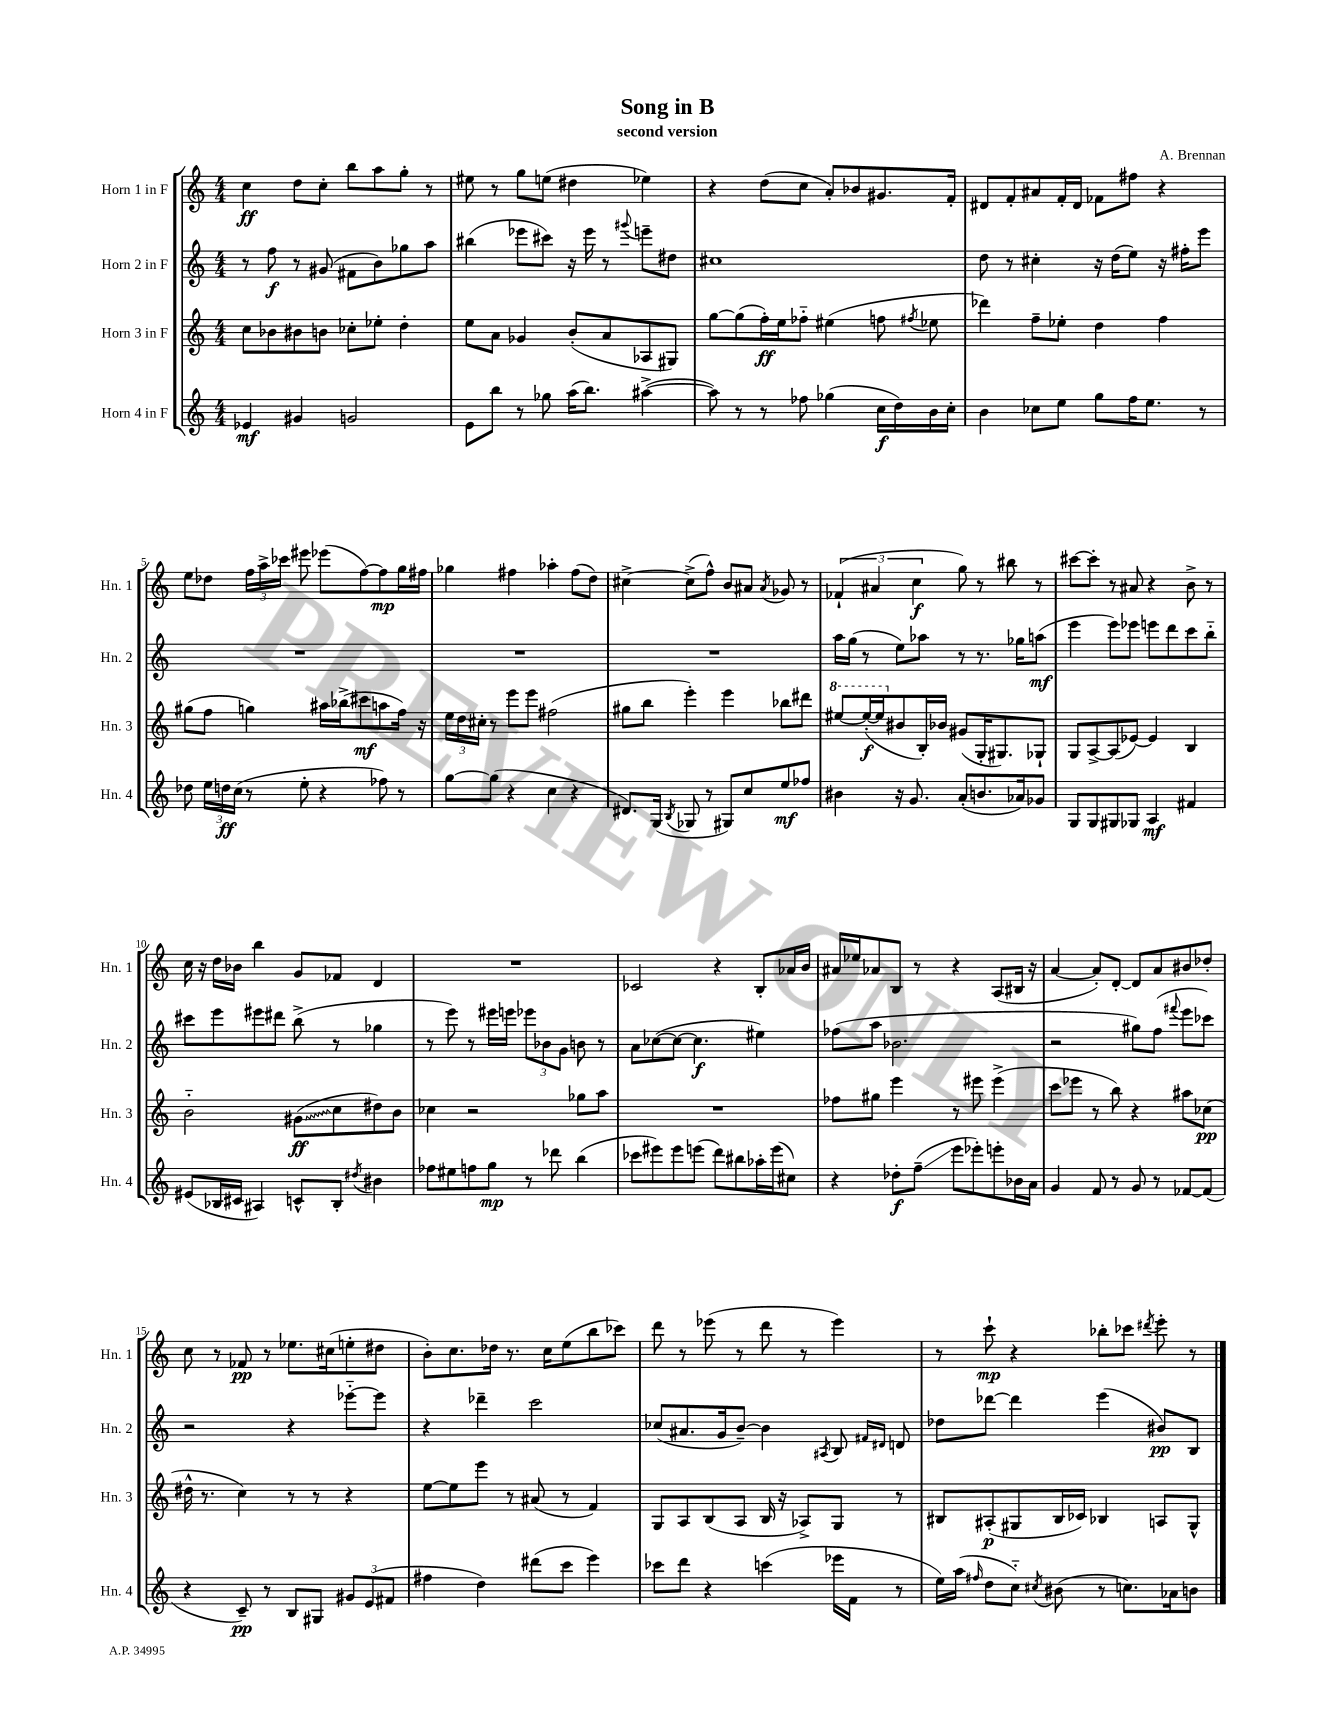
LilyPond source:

\header { title = "Song in B" composer = "A. Brennan" subtitle = "second version" }
<<
\new StaffGroup <<
\new Staff = "s0" \with { instrumentName = "Horn 1 in F" shortInstrumentName = "Hn. 1" } {
    \clef treble \key c \major \numericTimeSignature \time 4/4
    \autoBeamOff c''4\ff d''8[ c''8]-. b''8[ a''8 g''8]-. r8 |
    eis''8 r8 g''8[ e''8]( dis''4 ees''4) |
    r4 d''8[( c''8] a'8[-.) bes'8 gis'8. f'16]-. |
    dis'8[ f'8-. ais'8 f'16-. dis'16] fes'8[ fis''8] r4 |
    e''8[ des''8] \tuplet 3/2 { f''16[ a''16-> ces'''16] } eis'''8 ees'''8[( f''8~) f''8\mp g''16 fis''16] |
    ges''4 fis''4 aes''4-. fis''8[( d''8]) |
    cis''4~-> cis''8[->( f''8]-^) b'8[ ais'8] \acciaccatura { ais'8 } ges'8 r8 |
    \tuplet 3/2 { fes'4-!( ais'4 c''4\f } g''8) r8 bis''8 r8 |
    cis'''8[~ cis'''8]-. r8 ais'8 r4 b'8-> r8 |
    c''16 r16 d''16[ bes'16] b''4 g'8[ fes'8] d'4 |
    R1 |
    ces'2 r4 b8[-. aes'16 b'16] |
    ais'16[ ees''16 aes'8 b8] r8 r4 a8[( bis16] r16 |
    a'4~ a'8[-.) d'8]~-. d'8[ a'8 bis'8 des''8]-. |
    c''8 r8 fes'8\pp r8 ees''8.[ cis''16( e''8-. dis''8] |
    b'8[-.) c''8. des''16] r8. c''16[ e''8( b''8 ces'''8]) |
    d'''8 r8 ees'''8( r8 d'''8 r8 ees'''4) |
    r8 c'''8-!\mp r4 bes''8[-. ces'''8] \acciaccatura { dis'''8 } e'''8-. r8 \bar "|." |
}
\new Staff = "s1" \with { instrumentName = "Horn 2 in F" shortInstrumentName = "Hn. 2" } {
    \clef treble \key c \major \numericTimeSignature \time 4/4
    \autoBeamOff r8 f''8\f r8 gis'8( fis'8[ b'8) ges''8 a''8] |
    bis''4( ees'''8[ cis'''8]) r16 ees'''16 r8 \appoggiatura { gis'''8 } e'''8[-- dis''8] |
    cis''1 |
    d''8 r8 cis''4-. r16 d''16[( e''8]) r16 fis''16[-. e'''8] |
    R1 |
    R1 |
    R1 |
    a''16[ g''16]( r8 e''8[) aes''8] r8 r8. ges''16[ a''8]\mf( |
    e'''4 e'''8[) ees'''8] e'''8[ d'''8 c'''8 b''8]-_ |
    cis'''8[ e'''8 eis'''8 dis'''8] b''8->( r8 ges''4 |
    r8 e'''8) r8 eis'''16[ e'''16] \tuplet 3/2 { ees'''8[ bes'8 g'8] } b'8 r8 |
    a'8[ ces''8~( ces''8]~ ces''4.\f eis''4) |
    fes''8[( a''8] bes'2. |
    r2 gis''8[) f''8]( \appoggiatura { fis'''8 } e'''8[ ces'''8]) |
    r2 r4 ees'''8[~-_ ees'''8] |
    r4 des'''4-- c'''2 |
    ces''8[( ais'8. g'16 b'8]~--) b'4 \acciaccatura { ais8 } b8 \grace { fis'16[ dis'16] } d'8 |
    des''8[ des'''8]~ des'''4 e'''4( bis'8[\pp) b8] \bar "|." |
}
\new Staff = "s2" \with { instrumentName = "Horn 3 in F" shortInstrumentName = "Hn. 3" } {
    \clef treble \key c \major \numericTimeSignature \time 4/4
    \autoBeamOff c''8[ bes'8 bis'8 b'8] ces''8[-. ees''8]-. d''4-. |
    e''8[ a'8] ges'4 b'8[-.( a'8 aes8 gis8]) |
    g''8[~ g''8( f''16-.\ff) e''16 fes''8]-_ eis''4( f''8 \acciaccatura { fis''8 } ees''8 |
    des'''4) f''8[-- ees''8]-. d''4 f''4 |
    gis''8[( f''8] g''4) ais''16[ bes''16->( cis'''8\mf a''8 f''16]) r16 |
    \tuplet 3/2 { e''16[ d''16 cis''16]-. } r8 e'''8[ e'''8] fis''2( |
    gis''8[ b''8] e'''4-.) e'''4 bes''8[ dis'''8] |
    \ottava #1 eis'''8[~ eis'''16~-.\f( eis'''16 \ottava #0 bis'8 b16-.) bes'16] gis'8[( g16-. gis8.) ges8]-! |
    g8[ a8~-> a8( ees'8]~) ees'4 b4 |
    b'2-_ \once \override Glissando.style = #'zigzag gis'8[\glissando\ff( c''8 dis''8) b'8] |
    ces''4 r2 ges''8[ a''8] |
    R1 |
    fes''8[ gis''8] e'''4 r8 eis'''8 eis'''4->( |
    c'''8[ ees'''8] r8 b''8) r4 ais''8[ ces''8]\pp( |
    dis''16-^ r8. c''4) r8 r8 r4 |
    e''8[~ e''8 e'''8] r8 ais'8( r8 f'4) |
    g8[ a8 b8( a8] b16 r16 aes8[->) g8] r8 |
    bis8[ ais8-.\p( gis8 bis16 ces'16]) bes4 a8[ gis8]-^ \bar "|." |
}
\new Staff = "s3" \with { instrumentName = "Horn 4 in F" shortInstrumentName = "Hn. 4" } {
    \clef treble \key c \major \numericTimeSignature \time 4/4
    \autoBeamOff ees'4\mf gis'4 g'2 |
    e'8[ b''8] r8 ges''8 a''16[( b''8.]) ais''4~->( |
    ais''8) r8 r8 fes''8 ges''4( c''16[\f d''16) b'16 c''16]-. |
    b'4 ces''8[ e''8] g''8[ f''16 e''8.] r8 |
    des''8 \tuplet 3/2 { e''16[ d''16\ff c''16]( } r8 e''8-. r4 fes''8) r8 |
    g''8[~ g''8]( r4 c''4 r4 |
    dis'8.[) g16]( \acciaccatura { b8 } ges8 r8 gis8[) c''8 e''8\mf fes''8] |
    bis'4 r16 g'8. a'8[-.( b'8. aes'16) ges'8] |
    g8[ g8 gis8 ges8] a4\mf fis'4 |
    eis'8[( bes16 cis'16] ais4) c'8[-^ bes8]-. \acciaccatura { dis''8 } bis'4 |
    fes''8[ eis''8 f''8 g''8]\mp r8 des'''8 b''4( |
    ces'''8[ eis'''8) eis'''8 e'''8]( d'''8[) bis''8 aes''16-. e'''16( cis''8]) |
    r4 des''8[-.\f f''8]--\glissando( e'''8[ ees'''8-.) e'''8-. bes'16 a'16] |
    g'4 f'8 r8 g'8 r8 fes'8[~ fes'8]( |
    r4 c'8--\pp) r8 b8[ gis8] \tuplet 3/2 { gis'8[ e'8( fis'8] } |
    fis''4 d''4) dis'''8[( c'''8] e'''4) |
    ces'''8[ d'''8] r4 c'''4( ees'''16[ f'16] r8 |
    e''16[) a''16]( \grace { fis''16 } d''8[ c''8]-_) \acciaccatura { cis''8 } bis'8( r8 c''8.[) aes'16 b'8] \bar "|." |
}
>>
>>
